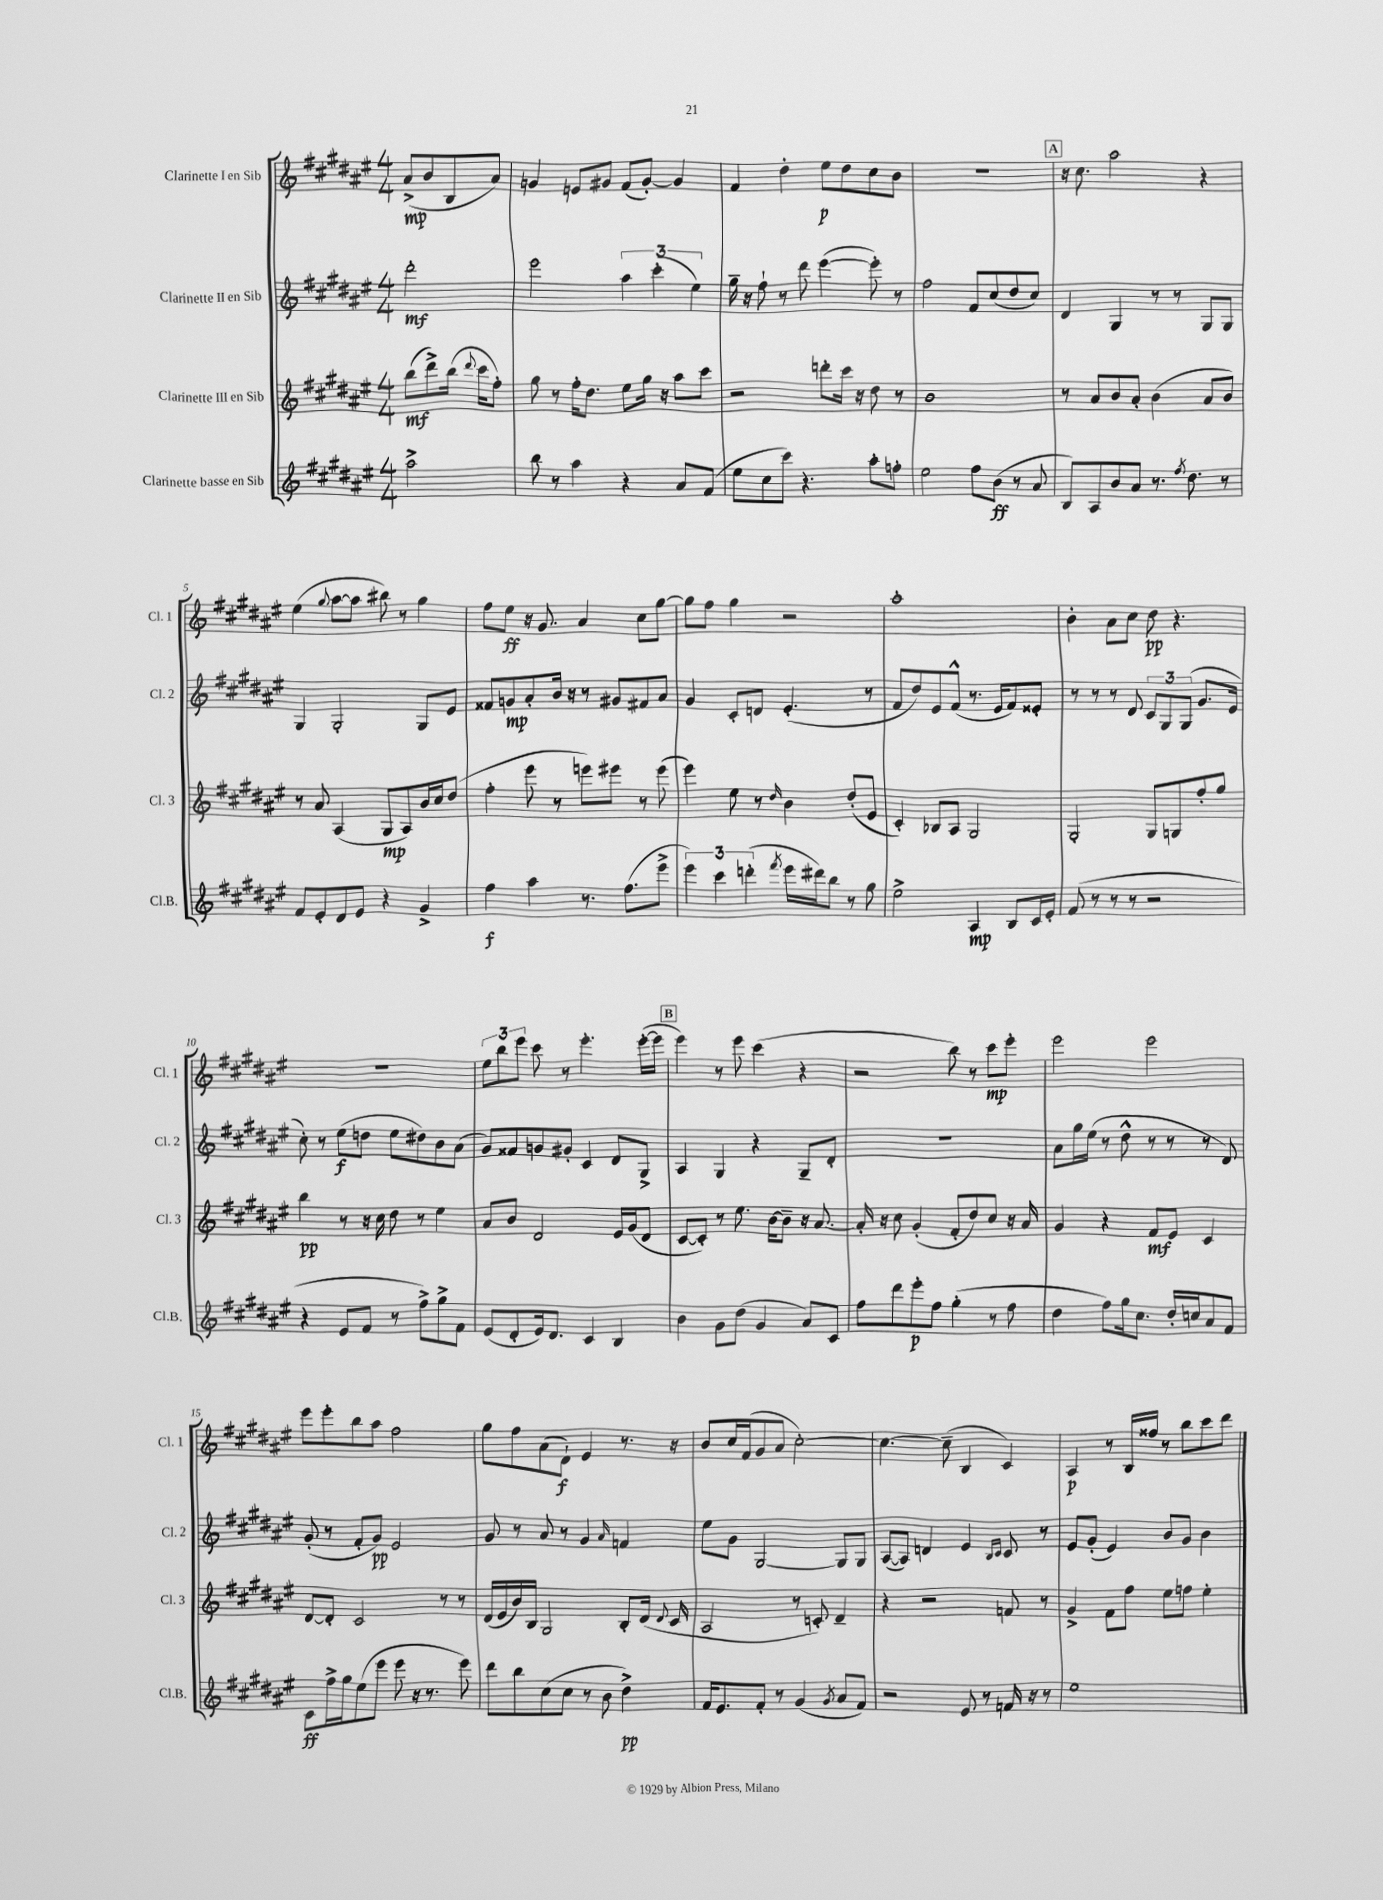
<<
\new StaffGroup <<
\new Staff = "s0" \with { instrumentName = "Clarinette I en Sib" shortInstrumentName = "Cl. 1" } {
    \clef treble \key fis \major \numericTimeSignature \time 4/4 \partial 2
    \autoBeamOff ais'8[->\mp( b'8 b8 ais'8]) |
    g'4 e'8[ gis'8] fis'8[( gis'8]~-.) gis'4 |
    fis'4 dis''4-. eis''8[\p dis''8 cis''8 b'8] |
    R1 |
    \mark \markup { \box "A" } r16 cis''8. ais''2 r4 |
    eis''4( \appoggiatura { gis''8 } ais''8[~ ais''8] bis''8) r8 gis''4 |
    fis''8[ eis''8]\ff r16 gis'8. ais'4 cis''8[ gis''8]~ |
    gis''8[ fis''8] gis''4 r2 |
    ais''1-. |
    b'4-. ais'8[ cis''8] dis''8\pp r4. |
    r1 |
    \tuplet 3/2 { eis''8[ b''8 eis'''8] } cis'''8 r8 eis'''4.-. eis'''16[~-.( eis'''16] |
    \mark \markup { \box "B" } eis'''4) r8 eis'''8 cis'''4( r4 |
    r2 b''8) r8 cis'''8[\mp eis'''8]-. |
    eis'''2 eis'''2 |
    eis'''8[ eis'''8-. b''8 ais''8] fis''2 |
    gis''8[ fis''8 ais'8( dis'8]-!\f) eis'4 r8. r16 |
    b'8[ cis''16 fis'16( gis'8 ais'8] cis''2~-.) |
    cis''4.~ cis''8--( b4 cis'4) |
    ais4\p r8 b16[ fisis''16] r8 b''8[ cis'''8 dis'''8] \bar "|." |
}
\new Staff = "s1" \with { instrumentName = "Clarinette II en Sib" shortInstrumentName = "Cl. 2" } {
    \clef treble \key fis \major \numericTimeSignature \time 4/4 \partial 2
    \autoBeamOff dis'''2-.\mf |
    eis'''2 \tuplet 3/2 { ais''4 cis'''4-.( eis''4) } |
    gis''16-- r16 fis''8-! r8 dis'''8 eis'''4~( eis'''8-.) r8 |
    fis''2 fis'8[ cis''8( dis''8 cis''8]) |
    \mark \markup { \box "A" } dis'4 gis4 r8 r8 gis8[ gis8] |
    gis4 gis2-. gis8[ eis'8] |
    fisis'8[ g'8\mp ais'8-. b'16] r16 r8 gis'8[ fis'8 ais'8] |
    gis'4 cis'8[-. d'8] eis'4.-.( r8 |
    fis'8[ dis''8) eis'8 fis'8]-^( r8. eis'16[ fis'8) eisis'8]-. |
    r8 r8 r8 dis'8 \tuplet 3/2 { cis'8[ gis8 gis8]( } gis'8.[ eis'16] |
    cis''8-.) r8 eis''8[\f( d''8] eis''8[ dis''8) b'8 ais'8]( |
    gis'8[) fisis'8 g'8 gis'8]-. cis'4 dis'8[ gis8]-> |
    \mark \markup { \box "B" } ais4 gis4 r4 gis8[-- dis'8]-. |
    r1 |
    ais'8[ gis''16 eis''16]( r8 dis''8-^ r8 r8 r8 dis'8) |
    gis'8-.( r8 fis'8[-. gis'8]\pp) eis'2 |
    gis'8 r8 ais'8 r8 gis'4 \grace { ais'16 } f'4 |
    eis''8[ gis'8] gis2~ gis8[ gis8] |
    ais8[~( ais8]) d'4 eis'4 \grace { b16[ cis'16] } cis'8 r8 |
    eis'8[ gis'8]-.( eis'4) b'8[ gis'8] b'4 \bar "|." |
}
\new Staff = "s2" \with { instrumentName = "Clarinette III en Sib" shortInstrumentName = "Cl. 3" } {
    \clef treble \key fis \major \numericTimeSignature \time 4/4 \partial 2
    \autoBeamOff b''8[\mf( dis'''8->) b''16]( \appoggiatura { dis'''8 } cis'''16[ fis''8]-.) |
    gis''8 r8 fis''16[-. dis''8.] eis''8[ gis''16] r16 ais''8[ cis'''8] |
    r2 d'''8[-. cis'''16] r16 dis''8 r8 |
    b'1 |
    \mark \markup { \box "A" } r8 ais'8[ b'8 ais'8]-. b'4( ais'8[ b'8]) |
    r8 ais'8 ais4( gis8[\mp ais8) b'16 cis''16 dis''8]( |
    fis''4-. eis'''8 r8 e'''8[) eis'''8] r8 eis'''8( |
    eis'''4) eis''8 r8 \grace { dis''16 } b'4 dis''8[-.( eis'8] |
    cis'4-.) bes8[ ais8] gis2 |
    gis2-. gis8[ g8 fis''8-. gis''8] |
    b''4\pp r8 r16 cis''16 dis''8 r8 eis''4 |
    ais'8[ b'8] dis'2 eis'16[ gis'16( dis'8] |
    \mark \markup { \box "B" } cis'8[~ cis'8]-.) r8 eis''8. b'16[~ b'8]-- r16 ais'8.~ |
    ais'16-. r16 cis''8 gis'4-.( fis'8[-. dis''8) cis''8] r16 ais'16 |
    gis'4 r4 fis'8[\mf eis'8] cis'4 |
    dis'8[~ dis'8]-. cis'2 r8 r8 |
    dis'16[( eis'16 b'16) b16] gis2 b8[-. dis'16]( \appoggiatura { dis'8 } cis'16 |
    ais2 r8 c'8-.) dis'4-- |
    r4 r2 f'8 r8 |
    gis'4-> fis'8[ fis''8] eis''8[ f''8] eis''4-. \bar "|." |
}
\new Staff = "s3" \with { instrumentName = "Clarinette basse en Sib" shortInstrumentName = "Cl.B." } {
    \clef treble \key fis \major \numericTimeSignature \time 4/4 \partial 2
    \autoBeamOff ais''2-> |
    b''8 r8 ais''4 r4 ais'8[ fis'8]( |
    eis''8[ cis''8 cis'''8]) r4. ais''8[-. f''8]-. |
    eis''2 fis''8[ b'8]\ff( r8 ais'8 |
    \mark \markup { \box "A" } b8[) ais8 b'8 ais'8] r8. \acciaccatura { fis''8 } dis''8. r8 |
    fis'8[ eis'8-. dis'8 eis'8] r4 gis'4-> |
    fis''4\f ais''4 r8. fis''8.[( eis'''8]-> |
    \tuplet 3/2 { eis'''4) cis'''4 d'''4-.( } \acciaccatura { fis'''8 } eis'''16[ dis'''16) b''8] r8 gis''8 |
    eis''2-> ais4\mp b8[ cis'16 eis'16]-. |
    fis'8( r8 r8 r8 r2 |
    r4 eis'8[ fis'8] r8 fis''8[->) gis''8-> fis'8] |
    eis'8[( dis'8-. eis'16) dis'8.] cis'4 b4 |
    \mark \markup { \box "B" } b'4 gis'8[ dis''8]( gis'4 ais'8[) cis'8] |
    fis''8[ dis'''8 eis'''8-.\p fis''8] gis''4-.( r8 fis''8 |
    dis''4 fis''8[) gis''16 cis''8.] dis''16[-. c''16 ais'8 fis'8] |
    cis'8[\ff fis''16-> gis''16 eis''8( eis'''8] eis'''8 r16 r8. eis'''8) |
    dis'''8[ b''8 cis''8( cis''8] r8 b'8 dis''4->\pp) |
    fis'16[ eis'8. fis'8]-. r8 gis'4( \acciaccatura { gis'8 } ais'8[ fis'8]) |
    r2 eis'8 r8 f'16 r16 r8 |
    eis''1 \bar "|." |
}
>>
>>
